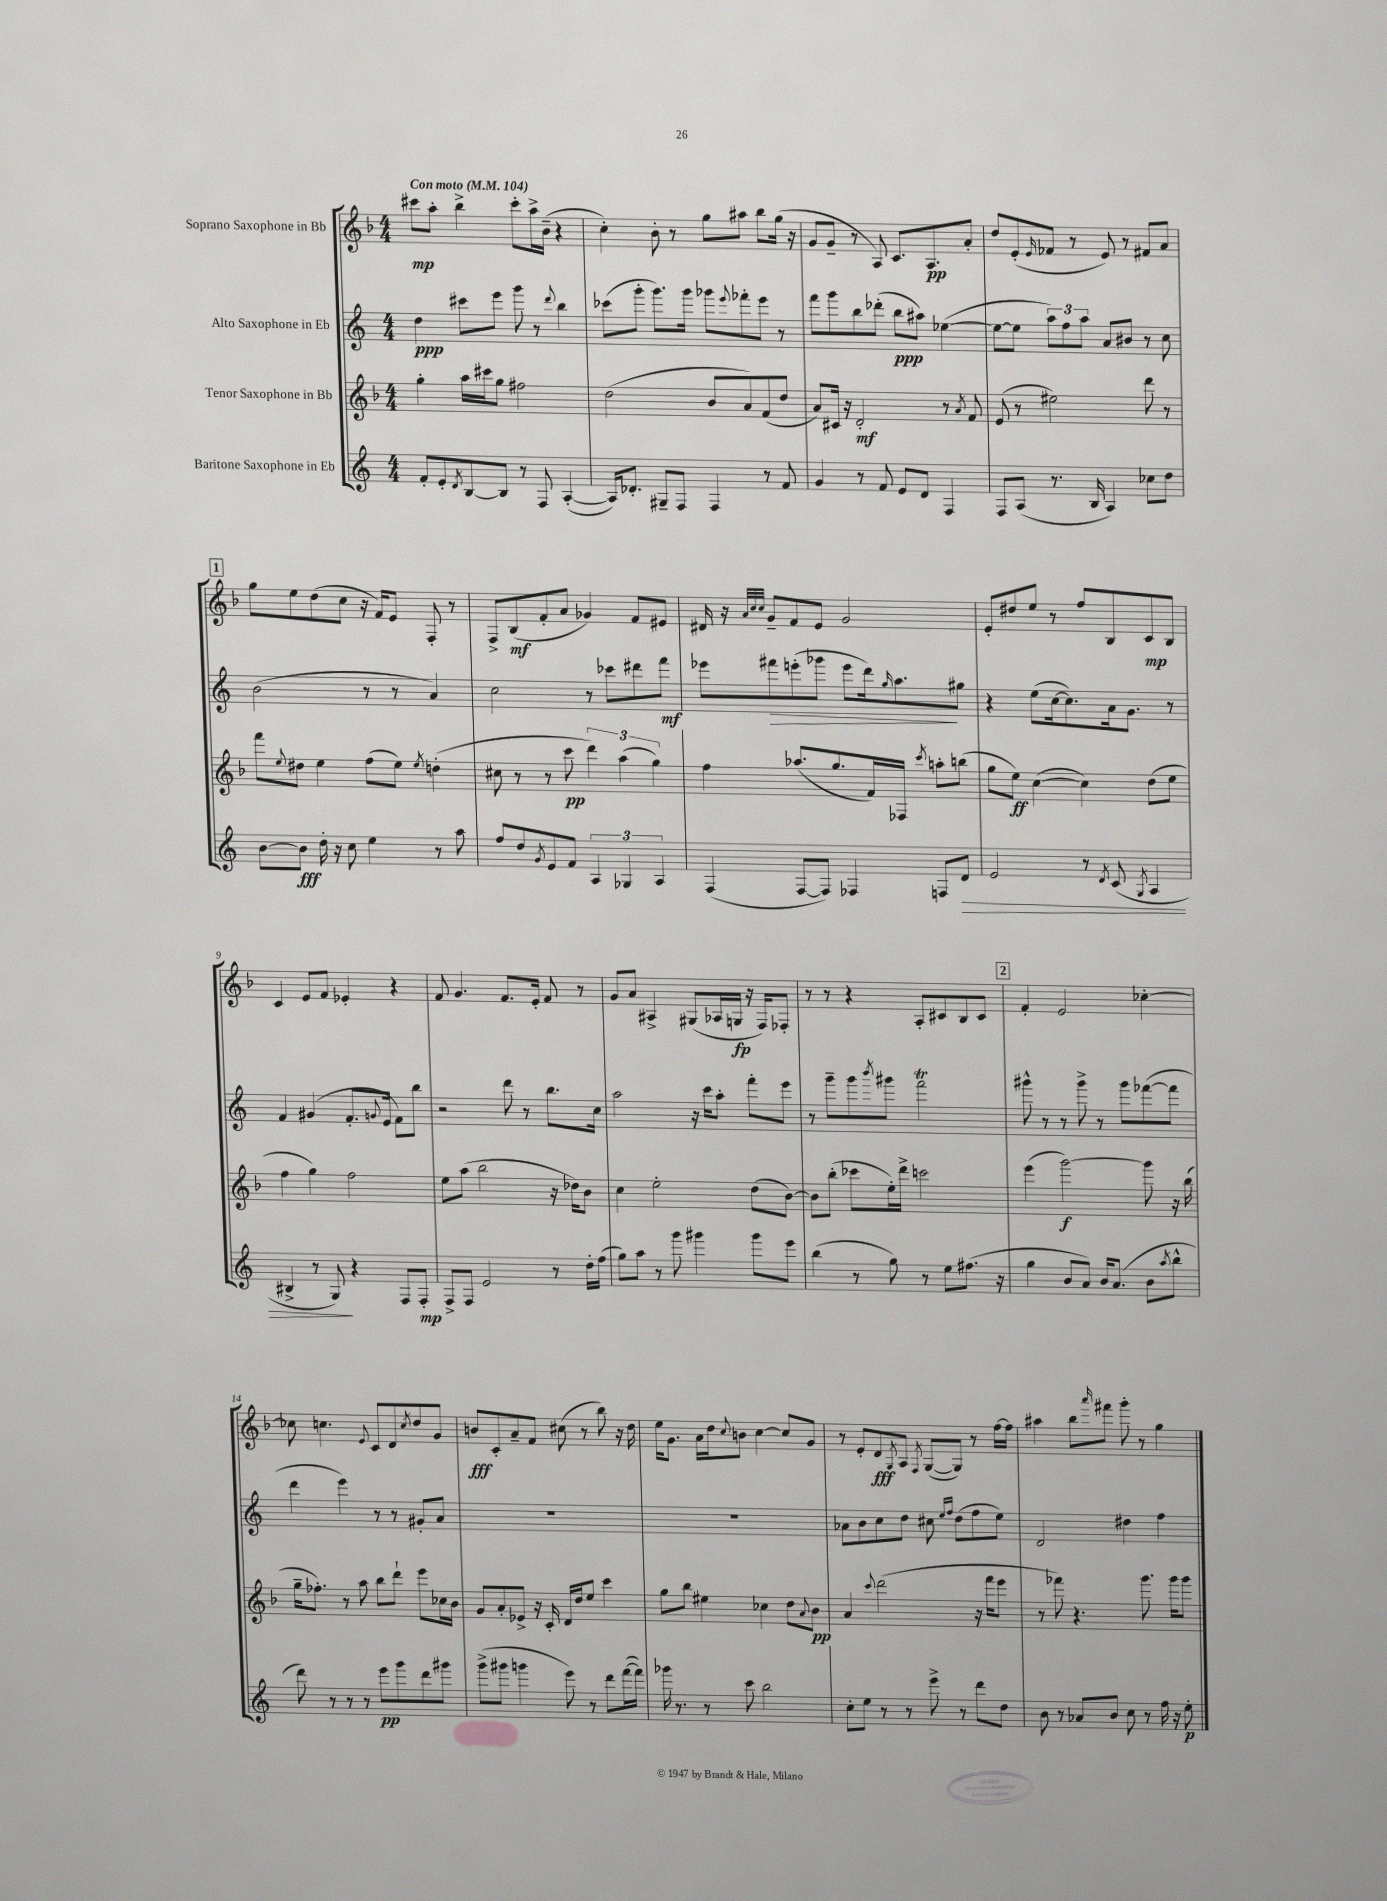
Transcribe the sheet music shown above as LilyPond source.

<<
\new StaffGroup <<
\new Staff = "s0" \with { instrumentName = "Soprano Saxophone in Bb" } {
    \clef treble \key f \major \numericTimeSignature \time 4/4 \tempo "Con moto" 4 = 104
    cis'''8\mp a''8-. bes''4-> cis'''8-. a''16-> bes'16--( r4 |
    c''4-.) bes'8-. r8 g''8 ais''8 bes''8 g''16( r16 |
    g'8 g'8-- r8 a8) c'8. a8.\pp a'8-. |
    d''8 e'8-.( \grace { e'16 } fes'8 r8 e'8) r8 fis'8 a'8 |
    \mark \markup { \box "1" } g''8 e''8 d''8( c''8 r16 f'16) e'8 f8-. r8 |
    f8-> bes8\mf( f'8-. a'8 ges'4) f'8 eis'8 |
    dis'16 r16 \grace { a'32 c''32 c''32 } g'8-- f'8 e'8 g'2 |
    e'8-. dis''8 e''8 r8 f''8 bes8 c'8\mp bes8 |
    c'4 e'8 f'8 ees'4-. r4 |
    f'8 g'4. f'8. e'16-. f'8 r8 |
    g'8 a'8 ais4-> gis8( aes16 g16\fp r16 f16) fes8-. |
    r8 r8 r4 a8-. cis'8 bes8 cis'8 |
    \mark \markup { \box "2" } f'4-. e'2 ces''4~-. |
    ces''8 c''4. \appoggiatura { e'8 } c'8 d'8 \acciaccatura { c''8 } d''8 g'8 |
    b'8\fff c'8-. a'8-- f'8 cis''8( r8 bes''8) r16 d''16 |
    e''16 g'8. a'16 d''16 \appoggiatura { c''8 } b'8 c''4~ c''8 g'8 |
    r8 e'8-. d'8\fff \acciaccatura { g8 } a8 \acciaccatura { f8 } g8~( g8) r8 f''16~ f''16 |
    ais''4 bes''8 \grace { a'''16 } fis'''8 g'''8-. r8 g''4 \bar "|." |
}
\new Staff = "s1" \with { instrumentName = "Alto Saxophone in Eb" } {
    \clef treble \key c \major \numericTimeSignature \time 4/4
    d''4\ppp cis'''8 e'''8 g'''8 r8 \appoggiatura { d'''8 } b''4 |
    ces'''8( g'''8-. g'''8.) g'''16 ges'''8 \appoggiatura { e'''8 } fes'''8-. e'''8 r8 |
    f'''8 g'''8 b''8 des'''8-.( b''8\ppp ais''8) ees''4~( |
    ees''8~ ees''8 \tuplet 3/2 { a''8) f''8 a''8 } a'8 bis'8 r8 c''8 |
    \mark \markup { \box "1" } b'2( r8 r8 a'4) |
    c''2 r8 ces'''8 dis'''8 f'''8\mf |
    ees'''8 fis'''8\> e'''8-.( ges'''8 e'''8 d'''16) \grace { g''16 } a''8.\! gis''8 |
    r4 e''8( c''16~ c''8.) a'16 g'8. r8 |
    f'4 gis'4( f'8.-. \appoggiatura { g'8 } e'16 f'8) b''8 |
    r2 d'''8 r8 b''8. c''16 |
    a''2 r16 c'''16 a''8-. f'''8-. e'''8 |
    r8 g'''8-- g'''8 \acciaccatura { b'''8 } gis'''8 f'''2\trill |
    \mark \markup { \box "2" } gis'''8-^ r8 r8 gis'''8-> r8 gis'''8 fes'''8~( fes'''8 |
    d'''4 e'''4) r8 r8 gis'8-. a'8 |
    R1 |
    R1 |
    aes'8 b'8 c''8 d''8 cis''8 \grace { e''16 f''16 } d''8( f''8 e''8) |
    d'2 dis''4 f''4 \bar "|." |
}
\new Staff = "s2" \with { instrumentName = "Tenor Saxophone in Bb" } {
    \clef treble \key f \major \numericTimeSignature \time 4/4
    g''4-. a''16 cis'''16 g''8 fis''2 |
    d''2( bes'8 a'8) f'8( d''8 |
    a'8) cis'16 r16 d'2-.\mf r8 \acciaccatura { a'8 } f'8 |
    e'8( r8 eis''2) d'''8 r8 |
    \mark \markup { \box "1" } f'''8 \appoggiatura { e''8 } dis''8 e''4 f''8( e''8) \acciaccatura { e''8 } d''4-.( |
    cis''8 r8 r8 c'''8\pp \tuplet 3/2 { d'''4) a''4( g''4) } |
    f''4 aes''8.( g''8. f'16) fes16 \acciaccatura { c'''8 } a''8-. b''8( |
    g''8 e''8\ff) c''4~( c''4) d''8( e''8 |
    f''4 g''4) f''2 |
    e''8 a''8( bes''2 r16 des''16) bes'8 |
    c''4 e''2-. d''8( bes'8~) |
    bes'8 bes''8-.( ces'''8 e''16-.) d'''16-> c'''2 |
    \mark \markup { \box "2" } e'''4( g'''2~\f) g'''8 r16 bes''16( |
    g''16-- fes''8.-.) r8 a''8 bes''8 d'''8-! e'''8 ces''16 bes'16 |
    g'8 a'8-. ees'8-> r16 c'16-. d'16 d''16 e''8 c'''4 |
    g''8 bes''8 eis''4 ces''4 d''8 \appoggiatura { a'8 } bes'8\pp |
    a'4 \appoggiatura { c'''8 } d'''2( r16 f'''16 e'''8 |
    r8 fes'''8) r4. g'''8. g'''16 g'''8 \bar "|." |
}
\new Staff = "s3" \with { instrumentName = "Baritone Saxophone in Eb" } {
    \clef treble \key c \major \numericTimeSignature \time 4/4
    f'8-. e'8-. \acciaccatura { d'8 } b8~ b8 r8 f8 a4~-.( |
    a16) des'8.-. gis8-- f8 f4 r8 f'8 |
    g'4 r8 f'8 e'8 d'8 f4 |
    f8 a8( r8. b16 a4) ces''8 d''8 |
    \mark \markup { \box "1" } b'8~ b'8\fff d''16-. r16 c''8 e''4 r8 a''8 |
    f''8 d''8 \acciaccatura { g'8 } e'8 f'8 \tuplet 3/2 { a4 ges4 a4 } |
    f4( f8~ f8) fes4 f8 d'8\> |
    e'2 r8 \acciaccatura { d'8 } c'8( \acciaccatura { g8 } a4 |
    bis4-> r8 g8\!) r4 f8 f8-.\mp |
    f8-> f8 e'2 r8 d''16-. f''16( |
    g''8) a''8 r8 g'''8 gis'''4 gis'''8 e'''8 |
    b''4( r8 g''8) r8 e''8 fis''8.( r16 |
    \mark \markup { \box "2" } g''4 b'8 a'8) b'16 a'8.( b'8 \acciaccatura { a''8 } b''8-^ |
    d'''8) r8 r8 r8 e'''8\pp g'''8 d'''8 gis'''8 |
    g'''8->( gis'''8 g'''4 e'''8) r8 d'''8 f'''16~( f'''16) |
    ges'''16 r8. r8 c'''8 b''2 |
    c''8-. e''8 r8 r8 e'''8-> r8 d'''8 d''8 |
    b'8 r8 aes'8 b'8 c''8 r8 f''16 r16 e''8-.\p \bar "|." |
}
>>
>>
